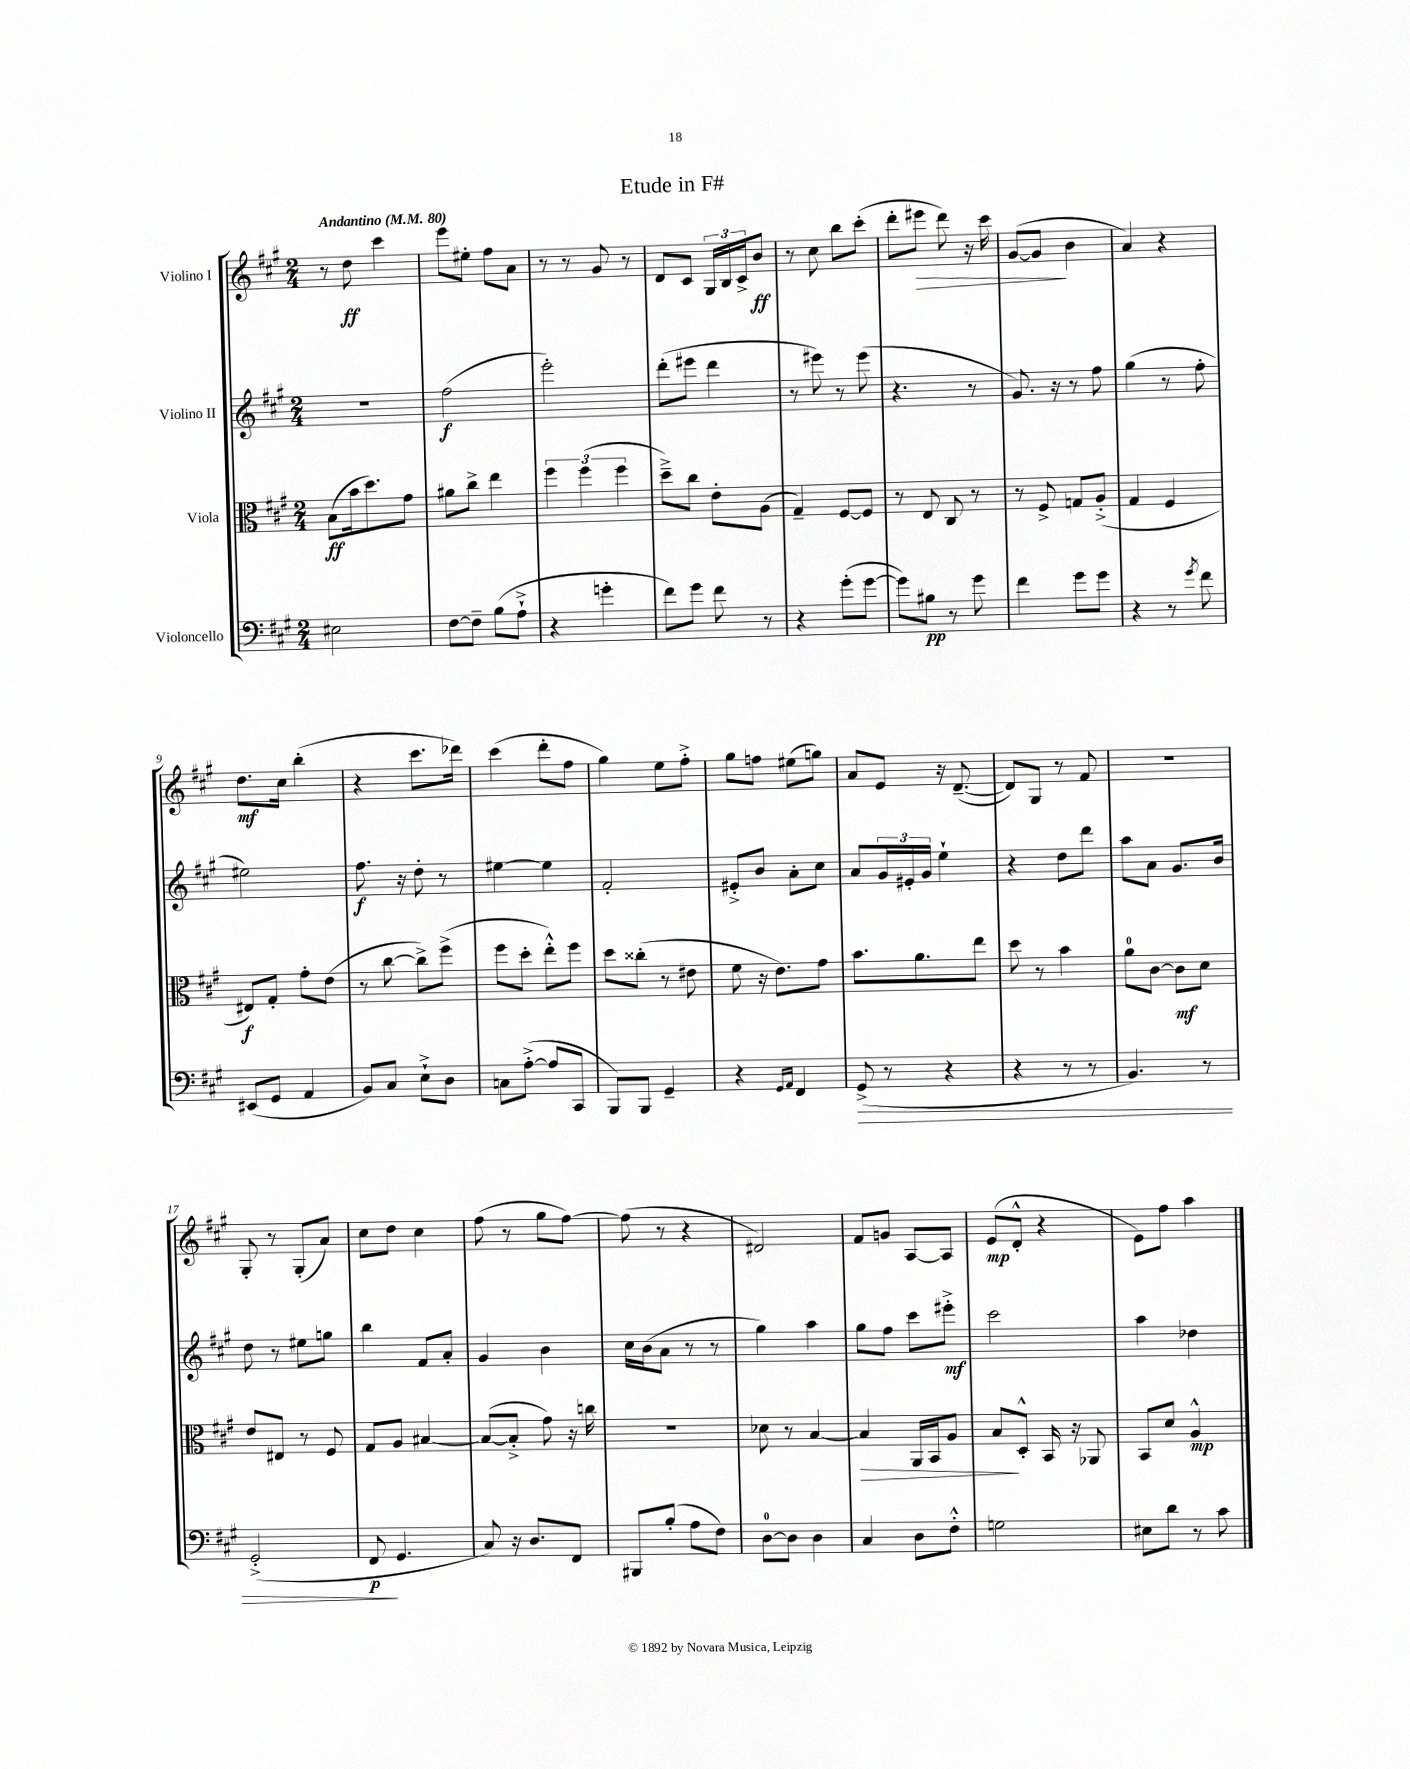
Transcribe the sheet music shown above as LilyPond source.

\header { title = "Etude in F#" }
<<
\new StaffGroup <<
\new Staff = "s0" \with { instrumentName = "Violino I" } {
    \clef treble \key a \major \numericTimeSignature \time 2/4 \tempo "Andantino" 4 = 80
    r8 d''8\ff cis'''4 |
    e'''8 eis''8-. fis''8 a'8 |
    r8 r8 gis'8 r8 |
    d'8 cis'8 \tuplet 3/2 { gis16 b16 cis'16-> } b'8\ff |
    r8 cis''8 b''8 cis'''8-.( |
    d'''8-. eis'''8\> d'''8) r16 cis'''16 |
    gis'8~( gis'8\! b'4 |
    a'4) r4 |
    d''8.\mf cis''16 b''4-.( |
    r4 cis'''8. des'''16) |
    cis'''4( d'''8-. fis''8 |
    gis''4) e''8 fis''8-.-> |
    gis''8 f''8 eis''8( g''8) |
    a'8 e'8 r16 d'8.~--( |
    d'8) gis8 r8 fis'8 |
    r2 |
    gis8-. r8 gis8-.( a'8) |
    cis''8 d''8 cis''4 |
    fis''8( r8 gis''8 fis''8~) |
    fis''8( r8 r4 |
    dis'2) |
    fis'8 g'8 a8~ a8 |
    e'8\mp( d'8-.-^ r4 |
    e'8) fis''8 a''4 \bar "|." |
}
\new Staff = "s1" \with { instrumentName = "Violino II" } {
    \clef treble \key a \major \numericTimeSignature \time 2/4
    R2 |
    fis''2\f( |
    e'''2-.) |
    d'''8-.( eis'''8 d'''4 |
    r8 eis'''8) r8 eis'''8( |
    r4. r8 |
    gis'8.) r16 r8 fis''8 |
    gis''4( r8 fis''8-. |
    eis''2) |
    fis''8.\f r16 d''8-. r8 |
    eis''4~ eis''4 |
    fis'2-. |
    eis'8-.-> b'8 a'8-. cis''8 |
    a'8 \tuplet 3/2 { gis'16 eis'16-. gis'16 } e''4-! |
    r4 d''8 d'''8 |
    a''8 a'8 gis'8. b'16 |
    d''8 r8 eis''8 g''8 |
    b''4 fis'8 a'8-. |
    gis'4 b'4 |
    cis''16 b'16( a'8 r8 r8 |
    gis''4) a''4 |
    gis''8 fis''8 cis'''8 eis'''8-.->\mf |
    cis'''2 |
    a''4 des''4 \bar "|." |
}
\new Staff = "s2" \with { instrumentName = "Viola" } {
    \clef alto \key a \major \numericTimeSignature \time 2/4
    b8\ff( b'16 d''8.) gis'8 |
    ais'8 cis''8-> e''4 |
    \tuplet 3/2 { fis''4 fis''4( fis''4 } |
    d''8--->) cis''8 e'8-. a8( |
    gis4--) fis8~ fis8 |
    r8 e8 cis8 r8 |
    r8 fis8-> g8 a8-.->( |
    gis4 fis4 |
    eis8\f) gis8-. gis'8-. e'8( |
    r8 cis''8~ cis''8->) fis''8->( |
    fis''8 d''8-. e''8-.-^) fis''8 |
    d''8 cisis''8-.( r8 eis'8 |
    fis'8 r16 e'8.) gis'8 |
    b'8. a'8. e''8 |
    d''8 r8 b'4 |
    a'8-0 cis'8~ cis'8\mf d'8 |
    e'8 eis8 r8 fis8 |
    gis8 a8 bis4~ |
    bis8~( bis8-.-> gis'8) r16 c''16 |
    R2 |
    des'8 r8 b4~ |
    b4\> a,16 b,16 a8 |
    b8\! d8-.-^ b,16 r16 aes,8 |
    b,8 d'8 a4-^\mp \bar "|." |
}
\new Staff = "s3" \with { instrumentName = "Violoncello" } {
    \clef bass \key a \major \numericTimeSignature \time 2/4
    eis2 |
    fis8~ fis8-- b8( a8-!-> |
    r4 g'4-. |
    fis'8) gis'8 fis'8 r8 |
    r4 gis'8-.( gis'8~ |
    gis'8) bis8\pp r8 gis'8 |
    fis'4 gis'8 gis'8 |
    r4 r8 \acciaccatura { gis'8 } fis'8 |
    eis,8( gis,8 a,4 |
    b,8) cis8 e8-!-> d8 |
    c8 a8~-.->( a8 cis,8 |
    b,,8) b,,8 gis,4-- |
    r4 \grace { gis,16 a,16 } fis,4 |
    gis,8->\>( r8 r4 |
    r4 r8 r8 |
    b,4.) r8 |
    gis,2-.->( |
    fis,8\p\! gis,4. |
    cis8) r16 d8. fis,8 |
    bis,,8 b8-.( a8 fis8) |
    d8-0~ d8 d4 |
    cis4 d8 fis8-.-^ |
    g2 |
    eis8 d'8 r8 cis'8 \bar "|." |
}
>>
>>
